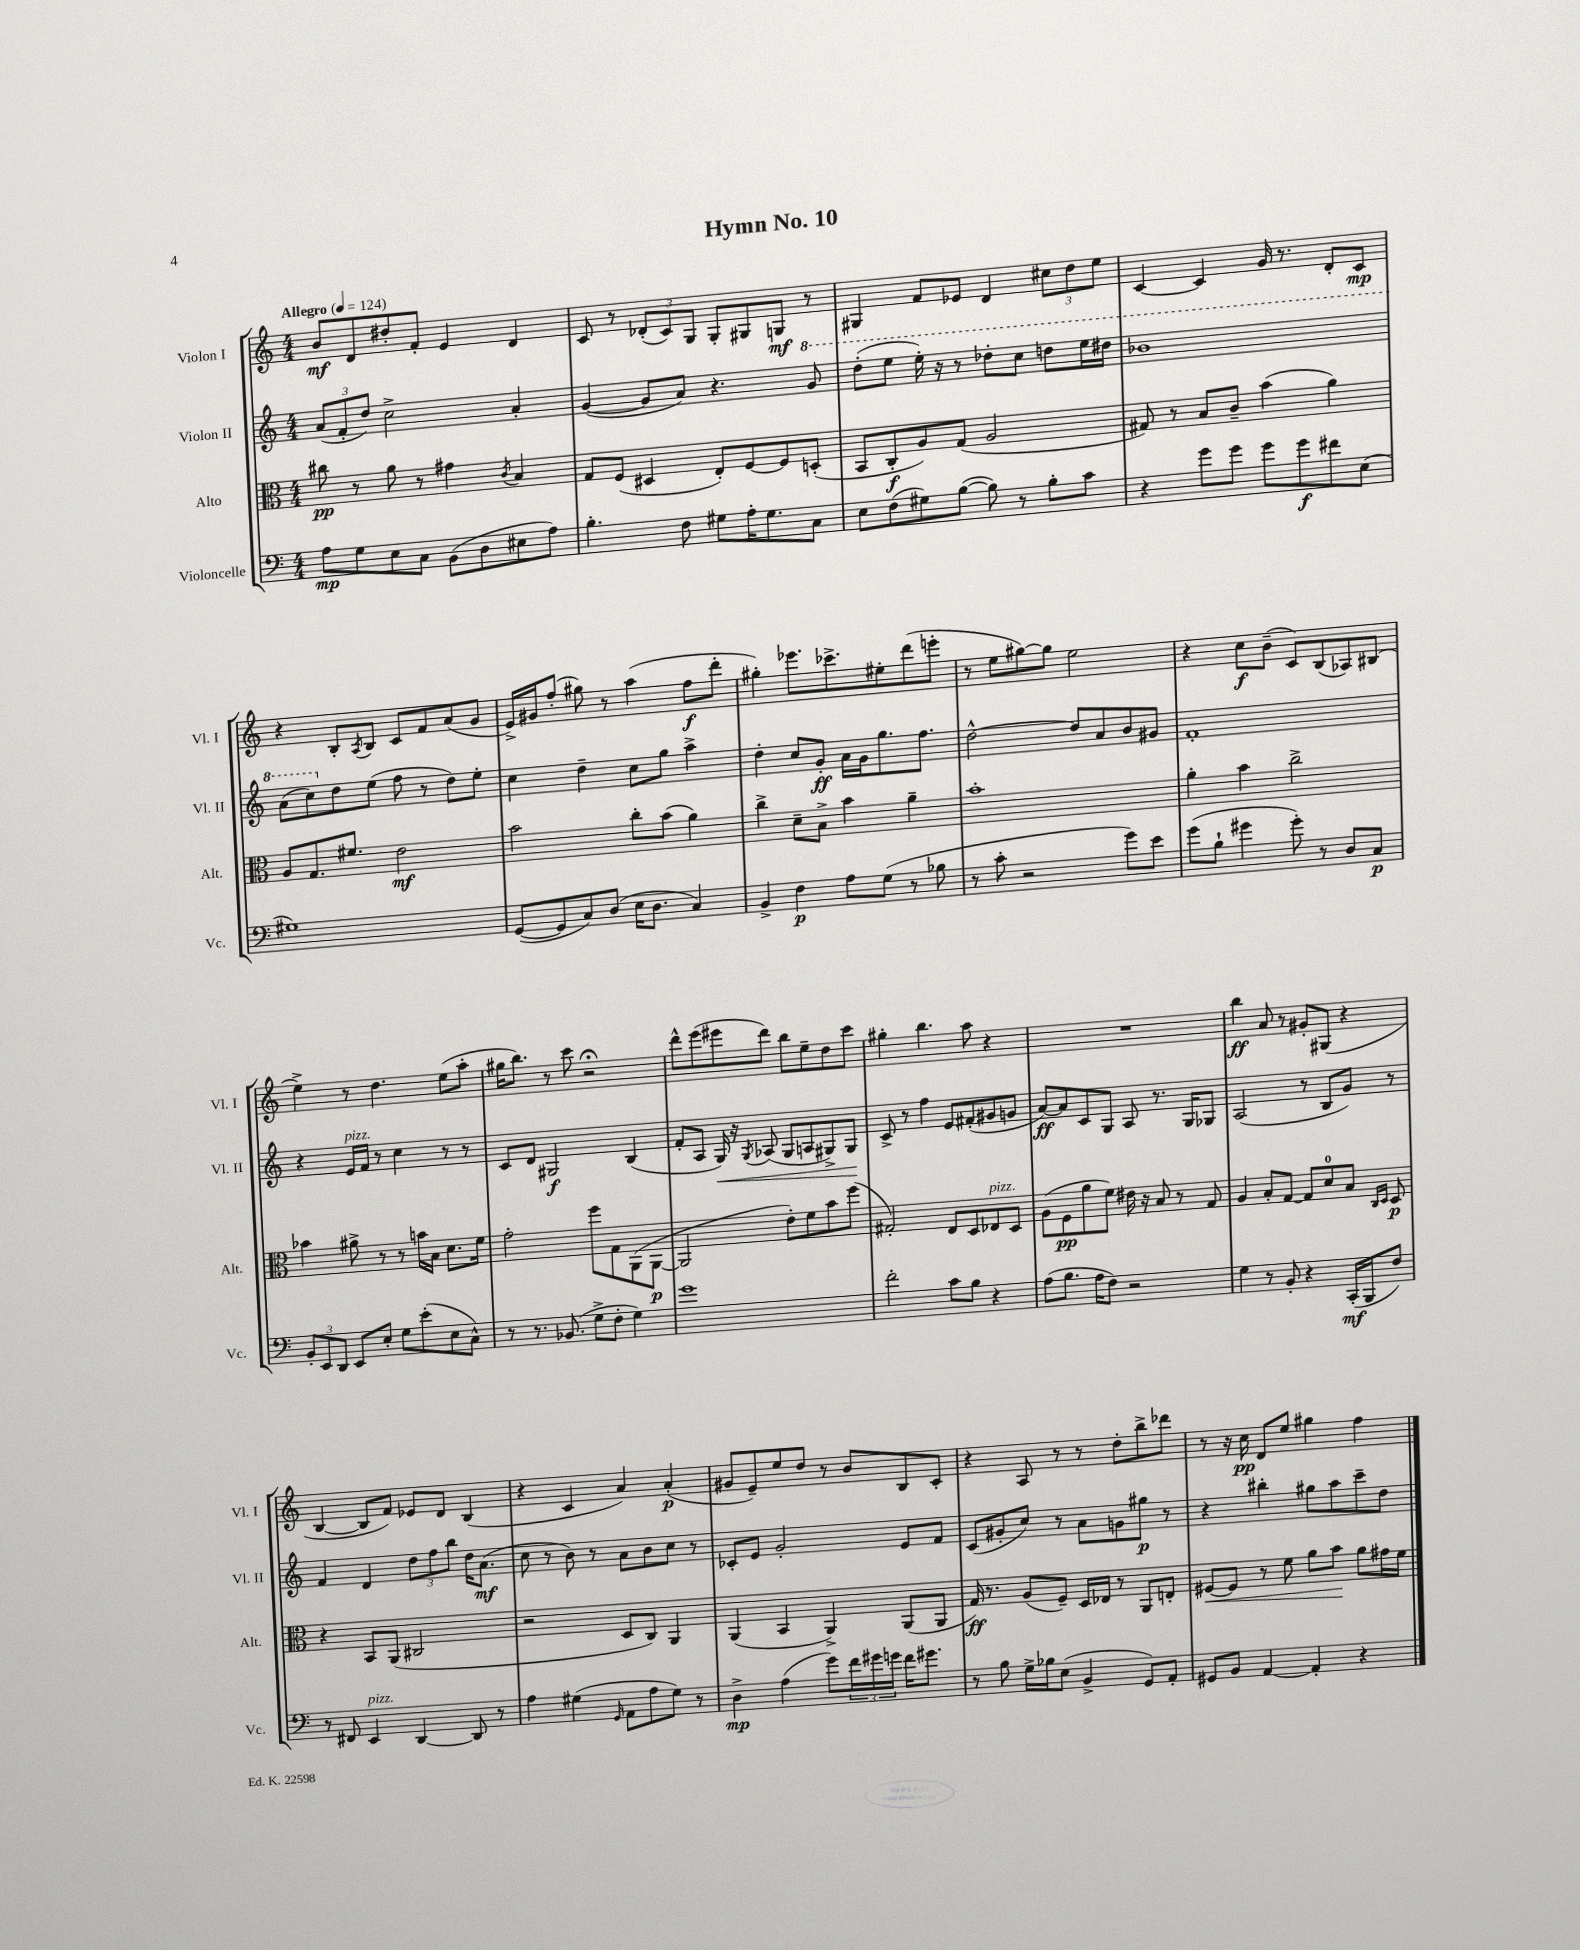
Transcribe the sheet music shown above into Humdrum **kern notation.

**kern	**kern	**kern	**kern
*staff4	*staff3	*staff2	*staff1
*clefF4	*clefC3	*clefG2	*clefG2
*k[]	*k[]	*k[]	*k[]
*M4/4	*M4/4	*M4/4	*M4/4
*MM124	*MM124	*MM124	*MM124
8A	8cc#	(12a	8b
.	.	12f'	.
8G	8r	.	8d
.	.	12dd)	.
8E	8a	2cc^	8dd#'
8C	8r	.	8f'
(8BB	4g#	.	4e
8D	.	.	.
.	8qc	.	.
8E#	4B	4a'	4d
8A)	.	.	.
=	=	=	=
4.B'	8G	([4g	8c
.	(8F	.	8r
.	4D#	8g]	(12d-'
.	.	.	12c)
8F	.	8a)	.
.	.	.	12G
8G#	8E')	4.r	8G'
16A'	[8F	.	8G#
8.G#	.	.	.
.	8F]	.	8G
8C	(8D'	8gg	8r
=	=	=	=
8E	8BB	(8ddd'	4G#
(8F	8C'	8eee	.
8G#)	8A)	16eee')	8f
.	.	16r	.
([8B	(8G	8r	8e-
8B])	2A	8ddd-'	4d
8r	.	8ccc	.
8B'	.	8ddd	12cc#
.	.	.	12dd
8c	.	16eee	.
.	.	.	12ee
.	.	16ddd#	.
=	=	=	=
4r	8G#)	1bb-	[4c
.	8r	.	.
8g	8B	.	4c]
8g	8c~	.	.
8g	(4b	.	16g
.	.	.	8.r
8g	.	.	.
8f#	4a)	.	8d'
(8E	.	.	8c
=	=	=	=
1G#)	8A	(8aa	4r
.	8.G	8ccc)	.
.	.	8dd	8B'
.	8.f#	.	.
.	.	.	8qA
.	.	(8ee	8B
.	2e	8ff	8c
.	.	8r	8f
.	.	8dd)	(8a
.	.	8ee'	8g
=	=	=	=
([8GG	2b	4cc	16e^)
.	.	.	16g#
8GG]	.	.	(8ff'
8C)	.	4dd~	8gg#)
(8D	.	.	8r
16E	8cc'	8cc	(4aa
8.D	.	.	.
.	(8b	8gg	.
4C)	4a)	4aa^	8ff
.	.	.	8ddd'
=	=	=	=
4BB^	4cc^	4dd'	4gg#')
4F	8d~	8cc	8.eee-
.	8B^	8g'	.
.	.	.	8.ccc-^
8A	4b	16a	.
.	.	16g	.
(8G	.	8.gg	8ee#'
8r	4a~	.	(8ddd
.	.	8.ff	.
8B-	.	.	8eee'
=	=	=	=
8r	1b'	[2dd^^	8r
8c'	.	.	8ee
2r	.	.	[8gg#)
.	.	.	8gg#]
.	.	8dd]	2ee
.	.	8a	.
8g)	.	8b	.
8e	.	8g#	.
=	=	=	=
(8g	4a'	1f'	4r
8B`	.	.	.
4g#	4b	.	8cc
.	.	.	(8b~
8g#')	2cc^	.	8c)
8r	.	.	(8B
8D	.	.	8A-)
8C	.	.	(8B#
=	=	=	=
12BB'	4b-	4r	4ee^)
12EE	.	.	.
12DD	.	.	.
8EE	8a#^	16e	8r
.	.	16f	.
8E'	8r	8r	4.dd
8G	8r	4cc	.
(8e'	16b	.	.
.	16B	.	.
8E	8.d	8r	(8ee
8C^^)	.	8r	8aa'
.	16f	.	.
=	=	=	=
8r	2g'	8c	16gg#
.	.	.	8.bb)
8.r	.	8d	.
.	.	2G#	8r
(8.BB-	.	.	.
.	.	.	8ccc
8G^	8ff	.	2r;
8F'	8G	.	.
4G)	(8AA	(4B	.
.	[8AA	.	.
=	=	=	=
1g	2AA]	8f'	8ddd^^
.	.	8A	(8eee
.	.	16G)	8eee#
.	.	16r	.
.	.	8qG	.
.	.	(8A-	8ddd)
.	8e')	8G	8bb
.	8f	8A	8ee~
.	8b	8G#^)	8dd
.	(8ff	8G#	8ccc
=	=	=	=
2f'	2G#')	8c^	4gg#'
.	.	8r	.
.	.	4ff	4.bb
8c	8E	8e	.
8B	8D	(8f#'	8aa
4r	8E-	8g#	4r
.	8D	8g	.
=	=	=	=
(8A	(8A	[8a)	1r
8.B	8F	8a]	.
.	8a	8c	.
16A	.	.	.
8F)	8f)	8G	.
2r	16e#	8A	.
.	16r	.	.
.	8B	8.r	.
.	8r	.	.
.	.	16G	.
.	8G	8G-	.
=	=	=	=
4G	4A	(2A	4bb
8r	8B'	.	8a
8BB'	[8G	.	8r
4r	8G]	8r	8g#'
.	8d	8B	(8G#
(16CC'	8B	8g)	4r
16BBB	.	.	.
.	16qqC	.	.
.	16qqD	.	.
8F)	8D	8r	.
=	=	=	=
8r	4r	4f	[4B
8FF#	.	.	.
4EE	8BB	4d	8B]
.	(8AA	.	8f)
[4DD	2C#	12dd	8e-
.	.	12ff	.
.	.	.	8d
.	.	12bb	.
8DD]	.	16dd	(4B
.	.	(8.a	.
8r	.	.	.
=	=	=	=
4A	2r	8cc	4r
.	.	8r	.
(4G#	.	8b)	4c
.	.	8r	.
16qqGG	.	.	.
8AA	8D	8a	4a)
8A	8C)	8b	.
8G#)	4AA	8cc	(4a'
8r	.	8r	.
=	=	=	=
4D^	(4AA	8c-'	8g#
.	.	8e	8e~)
(4A	4BB	2g'	8ee
.	.	.	8dd
8g)	4AA^)	.	8r
24f	.	.	8b
24g#	.	.	.
24g	.	.	.
16f	(8AA	8e	8B
8.g#	.	.	.
.	8AA	8f	8c'
=	=	=	=
8r	16G)	(8c	4r
.	8.r	.	.
8B	.	8g#'	.
16G^	(8A	8cc)	8A
16B-	.	.	.
(8E	8F~)	8r	8r
4BB^	16D	8a	8r
.	16E-	.	.
.	8r	8g	8dd'
8GG)	8AA	8gg#	8bb^
8AA'	8E'	8r	8ddd-
=	=	=	=
8GG#	[8F#	4r	8r
8BB	8F#]	.	16r
.	.	.	16cc
[4AA	8r	4bb#'	8d
.	8f	.	8ee
4AA']	8a	8gg#	4gg#
.	8b	8aa	.
4r	8a	8ccc~	4ff
.	16g#	8dd	.
.	16f	.	.
==	==	==	==
*-	*-	*-	*-
